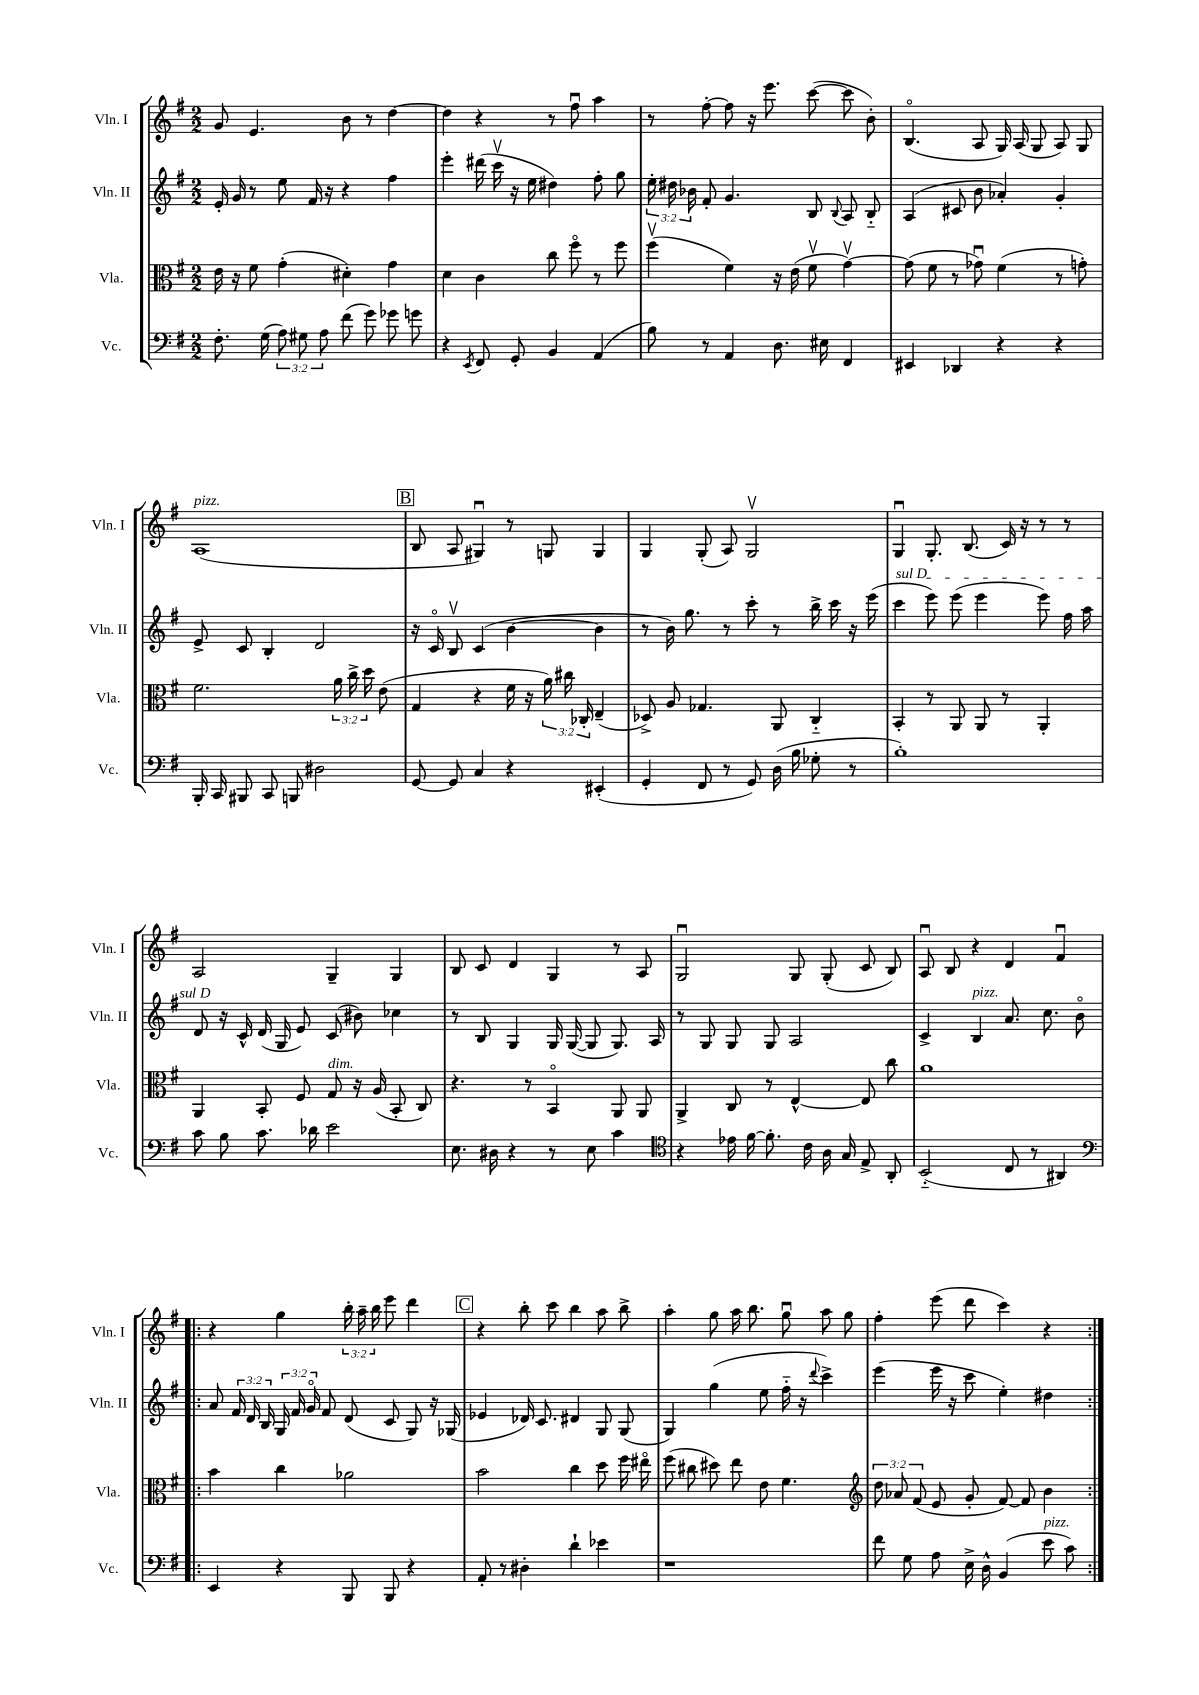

**kern	**kern	**kern	**kern
*part4	*part3	*part2	*part1
*staff4	*staff3	*staff2	*staff1
*I"Vc.	*I"Vla.	*I"Vln. II	*I"Vln. I
*I'Vc.	*I'Vla.	*I'Vln. II	*I'Vln. I
*clefF4	*clefC3	*clefG2	*clefG2
*k[f#]	*k[f#]	*k[f#]	*k[f#]
*M2/2	*M2/2	*M2/2	*M2/2
=8	=8	=8	=8
8.F#'\	16e\	16e'/	8g/
.	16r	16g/	.
.	8f#\	8r	4.e/
(16G\	.	.	.
12A\)	(4g'\	8ee\	.
12G#X\	.	.	.
.	.	16f#/	.
12A\	.	.	.
.	.	16r	.
(8f#\	4d#X'\)	4r	8b\
8g\)	.	.	8r
8g-X\	4g\	4ff#\	[4dd\
8gn\	.	.	.
=9	=9	=9	=9
4r	4d\	4eee'\	4dd\]
8qEE/	.	.	.
8FF#/	4c\	(16ddd#X\	4r
.	.	16cccv\	.
8GG'/	.	16r	.
.	.	16ee\	.
4BB/	8cc\	4dd#X\)	8r
.	8ff#\	.	8ff#u\
(4AA/	8r	8ff#'\	4aa\
.	8ff#\	8gg\	.
=10	=10	=10	=10
8B\)	(4ff#v\	24ee'\	8r
.	.	24dd#X\	.
.	.	24b-X\	.
8r	.	8f#'/	[8ff#'\
4AA/	4f#\)	4.g/	8ff#\]
.	.	.	16r
.	.	.	8.eee\
8.D\	16r	.	.
.	(16e\	.	.
.	8f#v\	8B/	([8ccc\
16E#X\	.	.	.
.	.	8qqB/	.
4FF#/	[4gv\)	8A/	8ccc\]
.	.	8B/	8b'\)
=11	=11	=11	=11
4EE#X/	(8g\]	(4A/	(4.B/
.	8f#\	.	.
4DD-X/	8r	8c#X/	.
.	8g-Xu\)	8b\	8A/
4r	(4f#\	4a-X'/)	16G/)
.	.	.	(16A/
.	.	.	8G/
4r	8r	4g'/	8A/)
.	8gn'\)	.	8G/
!!LO:LB:g=z
=12	=12	=12	=12
!	!	!	!LO:TX:a:i:t=pizz.
16BBB'/	2.f#\	8e^/	(1A
16CC/	.	.	.
8BBB#X/	.	8c/	.
8CC/	.	4B'/	.
8BBBn/	.	.	.
2D#X\	.	2d/	.
.	24a\	.	.
.	24cc^\	.	.
.	24dd\	.	.
.	(8e\	.	.
!!LO:REH:place=s1:t=B
=13	=13	=13	=13
[8GG/	4G/	16r	8B/
.	.	16c/	.
8GG/]	.	8Bv/	8A/
4C/	4r	(4c/	4G#Xu/)
4r	16f#\	[4b\	8r
.	16r	.	.
.	24a\)	.	8Gn/
.	24cc#X\	.	.
.	24C-X'/	.	.
(4EE#X'/	(4E~/	4b\]	4G/
=14	=14	=14	=14
4GG'/	8D-X^/)	8r	4G/
.	8A/	16b\)	.
.	.	8.gg\	.
8FF#/	4.G-X/	.	(8G'/
8r	.	8r	8A/)
8GG/)	.	8ccc'\	2Gv/
(16D\	8AA/	8r	.
16B\	.	.	.
8G-X'\	4C/	16bb^\	.
.	.	16ccc\	.
8r	.	16r	.
.	.	(16eee\	.
=15	=15	=15	=15
!	!	!LO:TX:a:i:t=sul D	!
1B')	4BB'/	4ccc\	4Gu/
.	8r	8eee\)	8.G'/
.	8AA/	(8eee\	.
.	.	.	(8.B/
.	8AA/	4eee\	.
.	8r	.	16c/)
.	.	.	16r
.	4AA'/	8eee\)	8r
.	.	16ff#\	8r
.	.	16aa\	.
!!LO:LB:g=z
=16	=16	=16	=16
8c\	4AA/	8d/	2A/
8B\	.	16r	.
.	.	16c^^/	.
8.c\	8BB'/	(16d/	.
.	.	16G/	.
.	8F#/	8e/)	.
16d-X\	.	.	.
!	!LO:TX:a:i:t=dim.	!	!
2e\	8G/	(8c/	4G~/
.	16r	8b#X\)	.
.	(16A/	.	.
.	8BB'/	4cc-X\	4G/
.	8C/)	.	.
=17	=17	=17	=17
8.E\	4.r	8r	8B/
.	.	8B/	8c/
16D#X\	.	.	.
4r	.	4G/	4d/
.	8r	.	.
8r	4BB/	16G/	4G/
.	.	([16G/	.
8E\	.	8G/]	.
4c\	8AA/	8.G/)	8r
.	8AA/	.	8A/
.	.	16A/	.
=18	=18	=18	=18
*clefC4	*	*	*
4r	4AA^/	8r	2Gu/
.	.	8G/	.
16e-X\	8C/	8G/	.
[16f#\	.	.	.
8.f#'\]	8r	8G/	.
.	[4E^^/	2A/	8G/
16c\	.	.	.
16A\	.	.	(8G'/
16G/	.	.	.
8E^/	8E/]	.	8c/
8AA'/	8cc\	.	8B/)
=19	=19	=19	=19
(2BB/	1a	4c^/	8Au/
.	.	.	8B/
!	!	!LO:TX:a:i:t=pizz.	!
.	.	4B/	4r
8C/	.	8.a/	4d/
8r	.	.	.
.	.	8.cc\	.
4AA#X/)	.	.	4f#u/
.	.	8b\	.
!!LO:LB:g=z
=20!|:	=20!|:	=20!|:	=20!|:
*clefF4	*	*	*
4EE/	4b\	8a/	4r
.	.	24f#/	.
.	.	24d/	.
.	.	24B/	.
4r	4cc\	24G/	4gg\
.	.	24f#/	.
.	.	24g/	.
.	.	8f#/	.
8BBB/	2a-X\	(8d/	24bb'\
.	.	.	24aa~\
.	.	.	24bb\
8BBB/	.	8c/	8eee\
4r	.	8G/)	4ddd\
.	.	16r	.
.	.	(16G-X/	.
!!LO:REH:place=s1:t=C
=21	=21	=21	=21
8AA'/	2b\	4e-X/	4r
8r	.	.	.
4D#X'\	.	16d-X/)	8bb'\
.	.	8.c/	.
.	.	.	8ccc\
4d`\	4cc\	4d#X/	4bb\
4e-X\	8dd\	8G/	8aa\
.	16ff#\	(8G/	8bb^\
.	16ee#X\	.	.
=22	=22	=22	=22
1r	(8ff#\	4G/)	4aa'\
.	8cc#X\	.	.
.	8dd#X\)	(4gg\	8gg\
.	8ee\	.	16aa\
.	.	.	8.bb\
.	8e\	8ee\	.
.	4.f#\	16ff#\	8ggu\
.	.	16r	.
.	.	8qqddd/	.
.	.	4ccc^\)	8aa\
.	.	.	8gg\
=23	=23	=23	=23
*	*clefG2	*	*
8f#\	12dd\	(4eee\	4ff#'\
.	12a-X/	.	.
8G\	.	.	.
.	(12f#/	.	.
8A\	8e/	16eee\	(8eee\
.	.	16r	.
16E^\	8g'/	8ccc\	8ddd\
16D^^\	.	.	.
(4BB/	[8f#/)	4ee'\)	4ccc\)
.	8f#/]	.	.
!LO:TX:a:i:t=pizz.	!	!	!
8e\	4b\	4dd#X\	4r
8c\)	.	.	.
=:|!	=:|!	=:|!	=:|!
*-	*-	*-	*-
